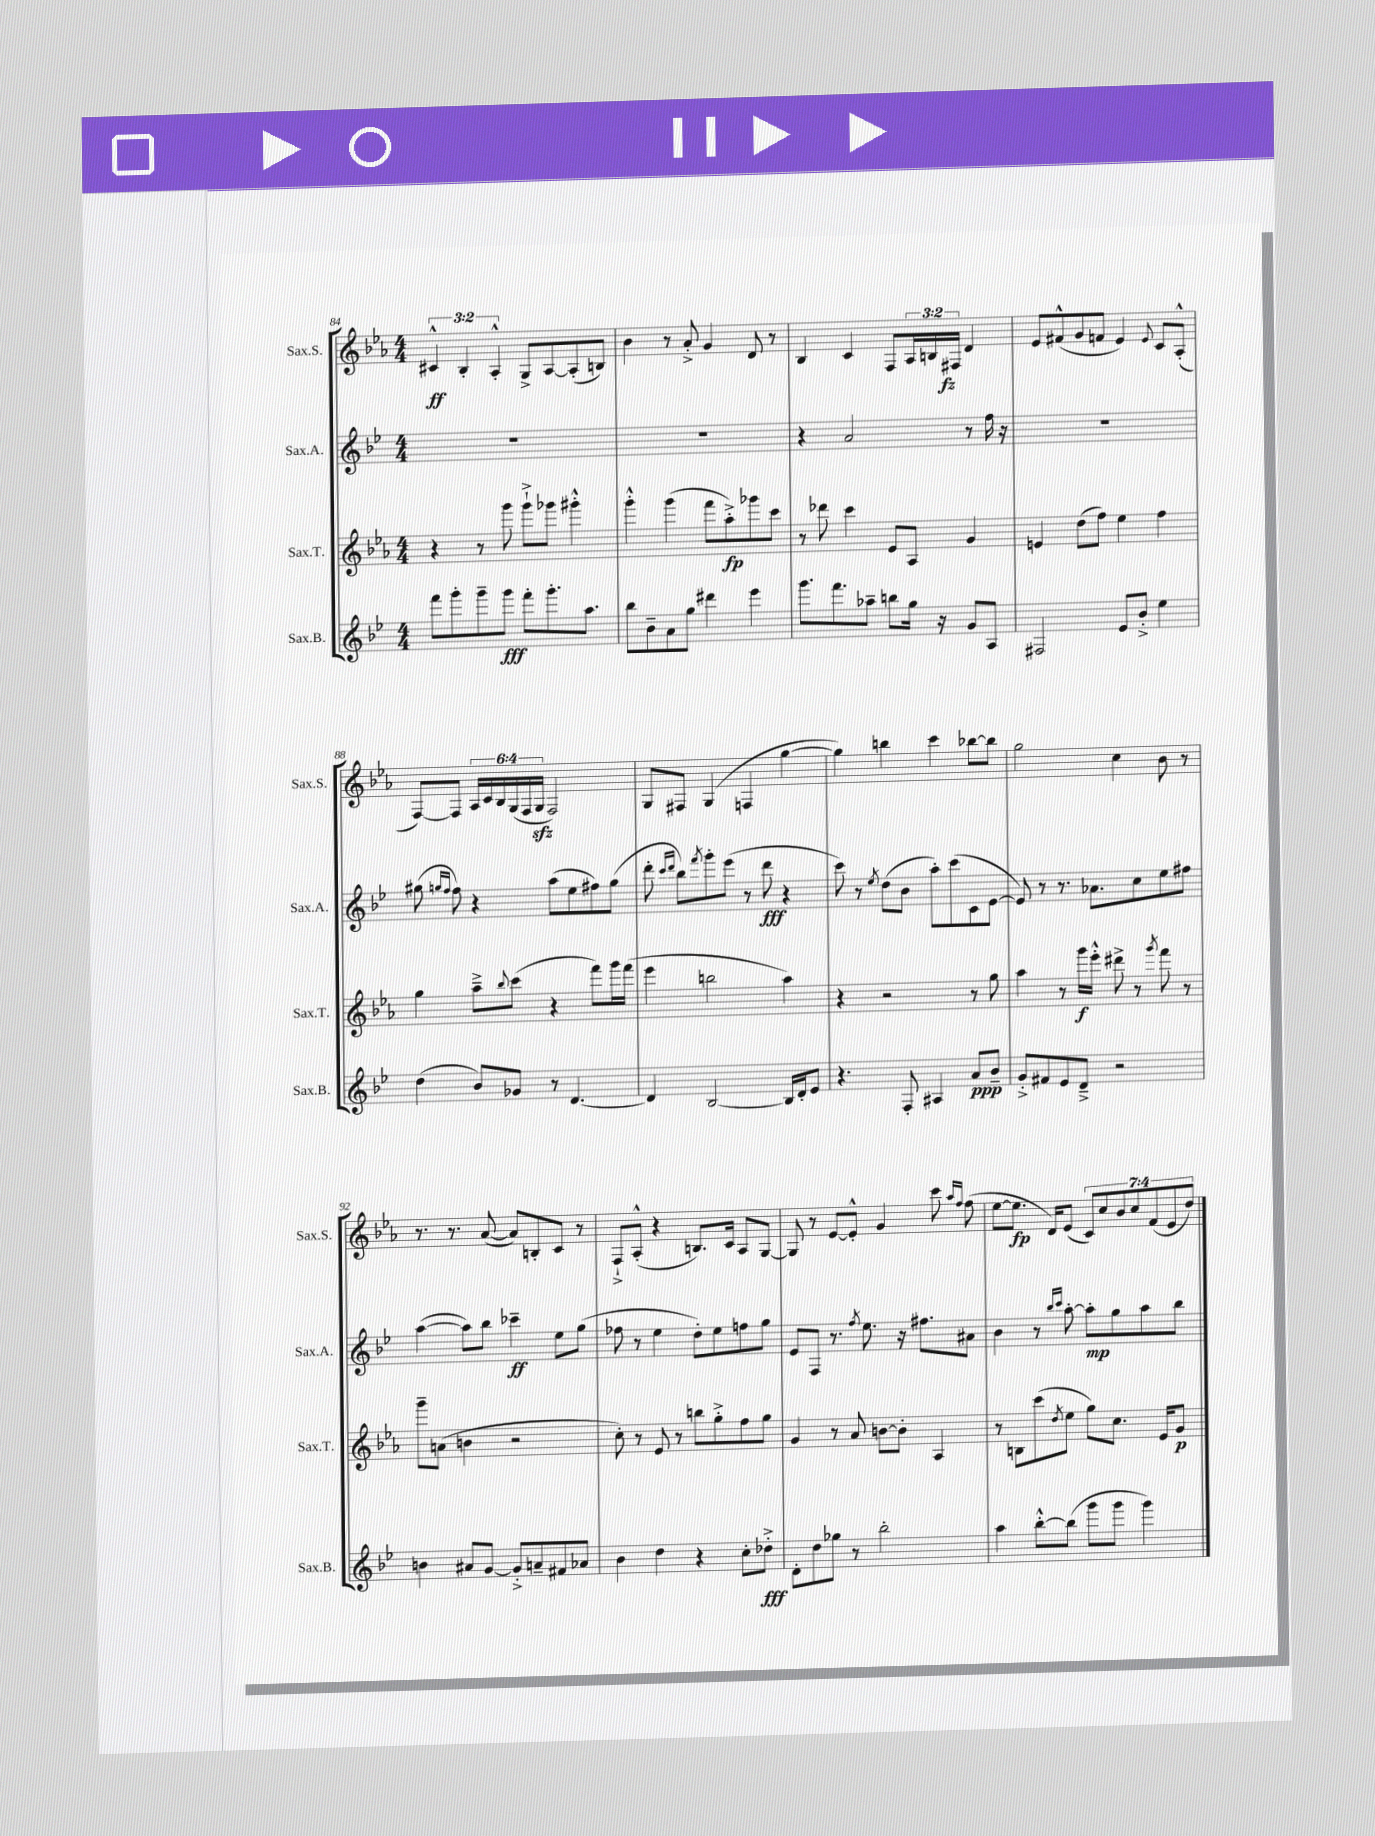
<<
\new StaffGroup <<
\new Staff = "s0" \with { instrumentName = "Sax.S." shortInstrumentName = "Sax.S." } {
    \clef treble \key ees \major \numericTimeSignature \time 4/4 \override Staff.TupletNumber.text = #tuplet-number::calc-fraction-text
    \tuplet 3/2 { cis'4-^\ff bes4-. aes4-.-^ } g8-> aes8~ aes8-.( b8) |
    bes'4 r8 aes'8-.-> g'4 d'8 r8 |
    bes4 c'4 f8 \tuplet 3/2 { aes16 b16 fis16\fz } d'4 |
    ees'8 fis'8-^( g'8 f'8 ees'4) \appoggiatura { ees'8 } c'8 aes8-.-^( |
    f8~) f8 \tuplet 6/4 { aes16 c'16 bes16 g16( f16 g16\sfz } f2) |
    g8 fis8 g4( f4 g''4~ |
    g''4) b''4 c'''4 bes''8~ bes''8 |
    g''2 c''4 bes'8 r8 |
    r8. r8. aes'8~( aes'8) b8-. c'8 r8 |
    f8-!-> aes8-.-^( r4 b8.) c'16 aes8 g8~ |
    g8 r8 ees'8~ ees'8-.-^ g'4 c'''8 \grace { aes''16 f''16 } f''8( |
    ees''8~ ees''8.\fp d'16) ees'8( \tuplet 7/4 { c'8) c''8 bes'8 c''8 f'8( ees'8 d''8) } \bar "|." |
}
\new Staff = "s1" \with { instrumentName = "Sax.A." shortInstrumentName = "Sax.A." } {
    \clef treble \key bes \major \numericTimeSignature \time 4/4
    R1 |
    R1 |
    r4 a'2 r8 f''16 r16 |
    R1 |
    gis''8( \grace { g''16 f''16 } f''8) r4 a''8( ees''8 fis''8) g''8( |
    d'''8-. \grace { c'''16 d'''16 } bes''8) \acciaccatura { f'''8 } g'''8-. ees'''8( r8 d'''8\fff r4 |
    c'''8) r8 \acciaccatura { ees''8 } d''8( bes'8 a''8-.) c'''8( c'8 ees'8~ |
    ees'8) r8 r8. aes'8. c''8 ees''8 fis''8 |
    a''4~( a''8) bes''8 ces'''4--\ff ees''8 g''8( |
    fes''8 r8 ees''4 d''8-.) ees''8 f''8 g''8 |
    ees'8 f8 r8. \acciaccatura { f''8 } ees''8. r16 fis''8. ais'8 |
    bes'4 r8 \grace { bes''16 c'''16 } a''8~-. a''8-.\mp g''8 a''8 bes''8 \bar "|." |
}
\new Staff = "s2" \with { instrumentName = "Sax.T." shortInstrumentName = "Sax.T." } {
    \clef treble \key ees \major \numericTimeSignature \time 4/4
    r4 r8 g'''8 g'''8-!-> ges'''8 gis'''4-.-^ |
    g'''4-.-^ g'''4( f'''8 aes''8-.->\fp) ges'''8 c'''8 |
    r8 des'''8 c'''4 ees'8 aes8 g'4 |
    e'4 d''8( f''8) ees''4 f''4 |
    g''4 aes''8---> \appoggiatura { bes''8 } c'''8( r4 f'''8) g'''16 f'''16( |
    ees'''4 b''2 aes''4) |
    r4 r2 r8 g''8 |
    aes''4 r8 g'''16\f ees'''16-.-^ dis'''8-> r8 \acciaccatura { g'''8 } f'''8 r8 |
    g'''8-- a'8( b'4 r2 |
    c''8-.) r8 ees'8 r8 b''8 g''8-.-> f''8 g''8 |
    g'4 r8 aes'8 b'8~ b'8-. aes4 |
    r8 b8 c'''8( \acciaccatura { d''8 } ees''8 g''8) c''8. ees'16 g'8\p \bar "|." |
}
\new Staff = "s3" \with { instrumentName = "Sax.B." shortInstrumentName = "Sax.B." } {
    \clef treble \key bes \major \numericTimeSignature \time 4/4
    f'''8 g'''8-. g'''8-- g'''8\fff f'''8-. g'''8.-. a''8. |
    bes''8 bes'8-- a'8 g''8 dis'''4 ees'''4 |
    g'''8. f'''8. aes''8-- b''8 g''16 r16 g'8 a8 |
    fis2 ees'8 bes'8-.-> ees''4 |
    d''4( bes'8) ges'8 r8 d'4.~ |
    d'4 bes2~ bes16 d'16-. ees'8 |
    r4. f8-. ais4 a'8\ppp bes'8-- |
    g'8-.-> fis'8 ees'8 d'8---> r2 |
    b'4 ais'8 g'8~ g'8-.-> a'8-- fis'8 aes'8 |
    bes'4 d''4 r4 c''8-. des''8-.->\fff |
    d'8-. d''8 ges''8 r8 bes''2-. |
    a''4 bes''8~-.-^ bes''8( g'''8 g'''8 g'''4) \bar "|." |
}
>>
>>
\layout { \context { \Score currentBarNumber = #84 } }
